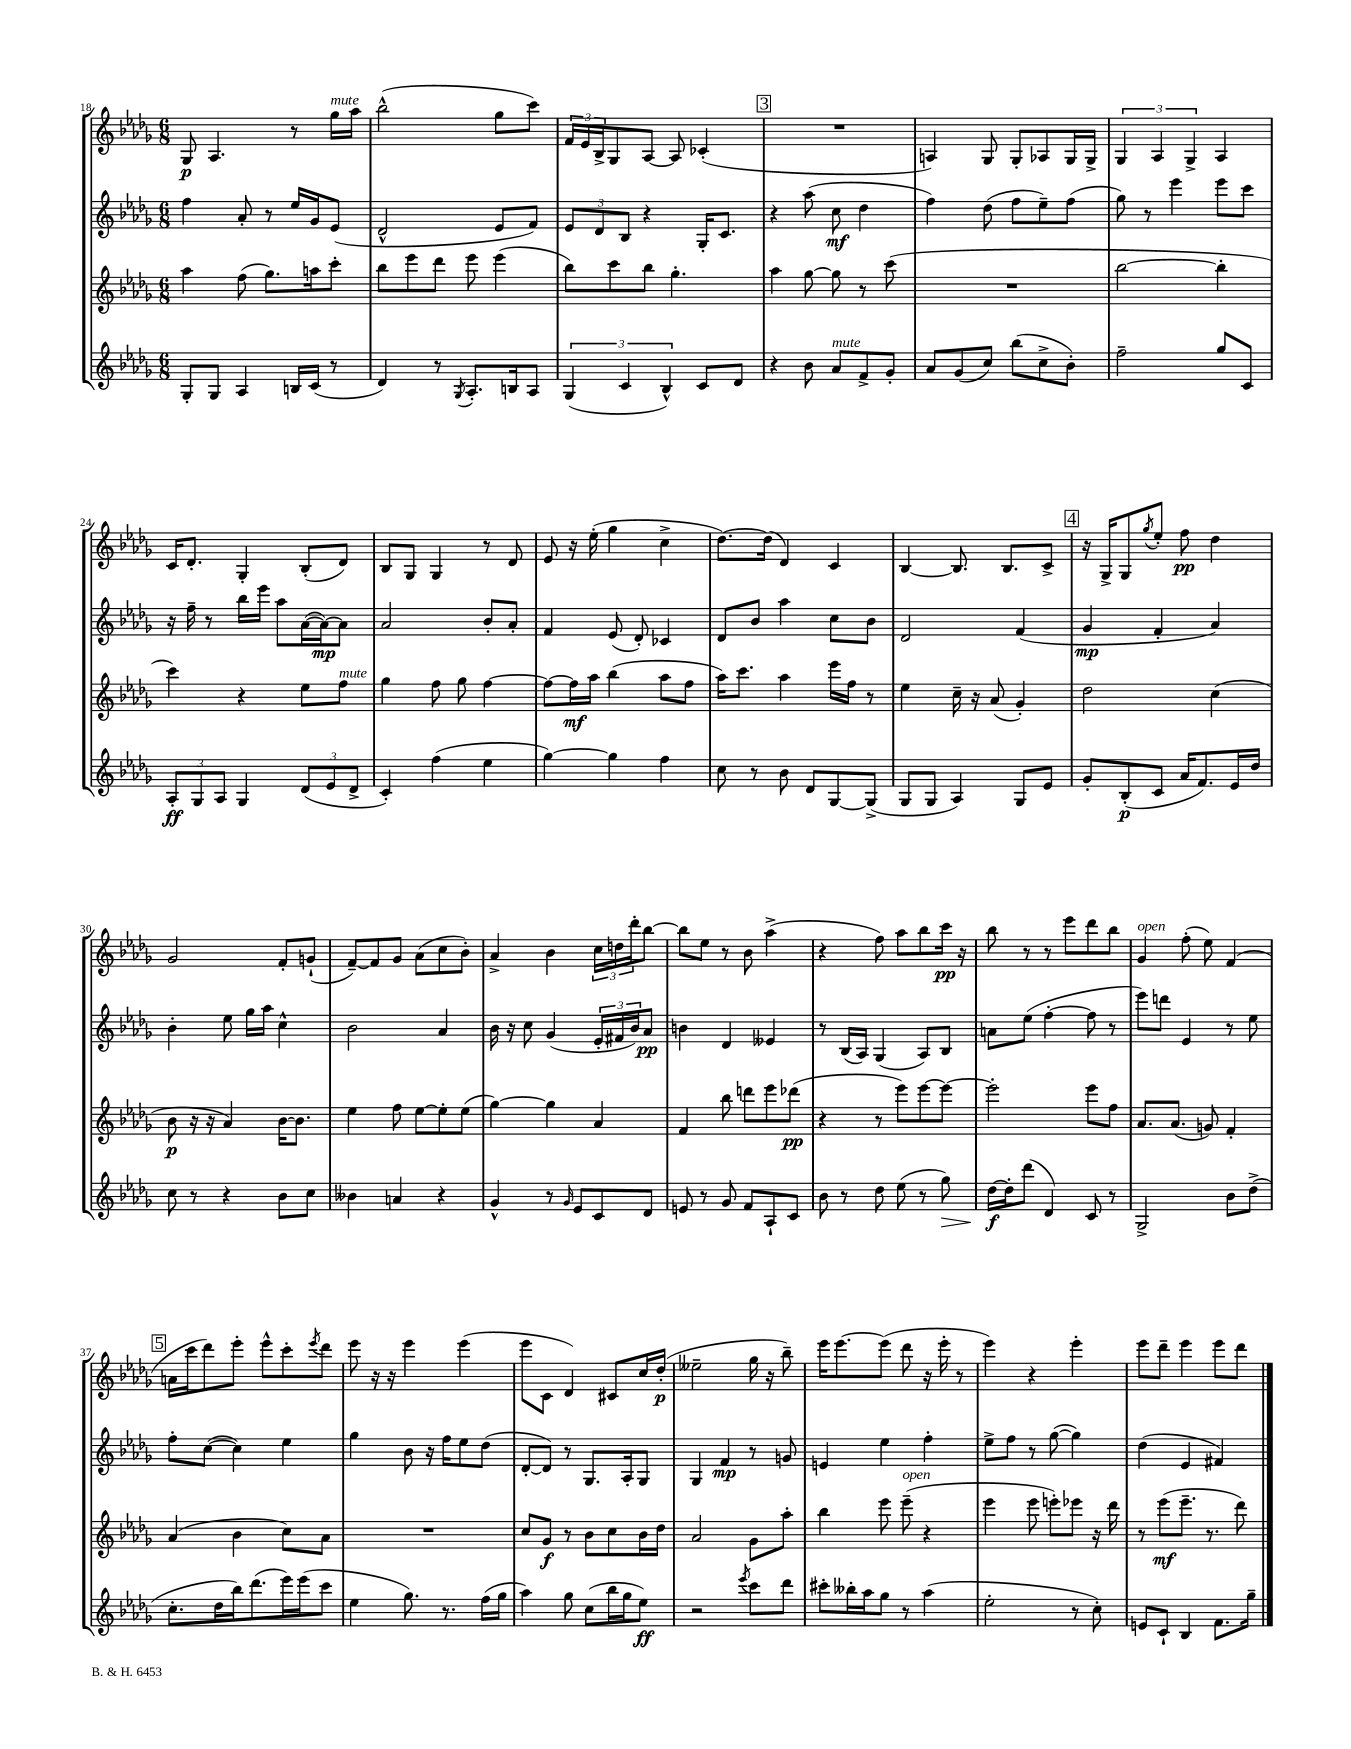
<<
\new StaffGroup <<
\new Staff = "s0" {
    \clef treble \key des \major \numericTimeSignature \time 6/8
    ges8\p aes4. r8 ges''16^\markup { \italic "mute" } aes''16 |
    bes''2-^( ges''8 c'''8) |
    \tuplet 3/2 { f'16 ees'16 bes16-> } ges8 aes8~ aes8 ces'4-.( |
    \mark \markup { \box "3" } R2. |
    a4) ges8 ges8-. aes8 ges16 ges16-> |
    \tuplet 3/2 { ges4 aes4 ges4-> } aes4 |
    c'16 des'8.-. ges4-. bes8-.( des'8) |
    bes8 ges8 ges4 r8 des'8 |
    ees'8 r16 ees''16-.( ges''4 c''4-> |
    des''8.~) des''16( des'4) c'4 |
    bes4~ bes8. bes8. c'8-> |
    \mark \markup { \box "4" } r16 ges16-> ges8 \acciaccatura { ges''8 } ees''8-. f''8\pp des''4 |
    ges'2 f'8-. g'8-!( |
    f'8~--) f'8 ges'8 aes'8( c''8 bes'8-.) |
    aes'4-> bes'4 \tuplet 3/2 { c''16 d''16 des'''16-. } bes''8~ |
    bes''8 ees''8 r8 bes'8 aes''4->( |
    r4 f''8) aes''8 bes''8 c'''16\pp r16 |
    bes''8 r8 r8 ees'''8 des'''8 bes''8 |
    ges'4^\markup { \italic "open" } f''8-.( ees''8) f'4( |
    \mark \markup { \box "5" } a'16 c'''16 des'''8) ees'''8-. ees'''8-^ c'''8-. \acciaccatura { ees'''8 } des'''8 |
    ees'''8 r16 r16 ees'''4 ees'''4( |
    ees'''8 c'8 des'4) cis'8 c''16 des''16-.\p( |
    eeses''2-- ges''16 r16 bes''8--) |
    ees'''16 ees'''8.~ ees'''8( des'''8 r16 ees'''16-. r8 |
    ees'''4) r4 ees'''4-. |
    ees'''8 des'''8-- ees'''4 ees'''8 des'''8 \bar "|." |
}
\new Staff = "s1" {
    \clef treble \key des \major \numericTimeSignature \time 6/8
    f''4 aes'8-. r8 ees''16 ges'16 ees'8( |
    des'2-^ ees'8 f'8) |
    \tuplet 3/2 { ees'8 des'8 bes8 } r4 ges16-. c'8. |
    \mark \markup { \box "3" } r4 aes''8( c''8\mf des''4 |
    f''4) des''8( f''8 ees''8--) f''8( |
    ges''8) r8 ees'''4 ees'''8 c'''8 |
    r16 f''16-- r8 bes''16 ees'''16 aes''8 aes'16~( aes'16~\mp) aes'8 |
    aes'2 bes'8-. aes'8-. |
    f'4 ees'8( des'8-.) ces'4 |
    des'8 bes'8 aes''4 c''8 bes'8 |
    des'2 f'4( |
    \mark \markup { \box "4" } ges'4\mp f'4-. aes'4) |
    bes'4-. ees''8 ges''16 aes''16 c''4-^ |
    bes'2 aes'4 |
    bes'16 r16 c''8 ges'4( \tuplet 3/2 { ees'16-. fis'16 bes'16) } aes'8\pp |
    b'4 des'4 eeses'4 |
    r8 bes16( aes16) ges4( aes8) bes8 |
    a'8 ees''8( f''4~-. f''8 r8 |
    ees'''8) d'''8 ees'4 r8 ees''8 |
    \mark \markup { \box "5" } f''8-. c''8~( c''4) ees''4 |
    ges''4 bes'8 r16 f''16 ees''8 des''8( |
    des'8~-. des'8) r8 ges8. aes16-. ges8 |
    ges4 f'4\mp r8 g'8 |
    e'4 ees''4 f''4-. |
    ees''8-> f''8 r8 ges''8~( ges''4) |
    des''4( ees'4 fis'4) \bar "|." |
}
\new Staff = "s2" {
    \clef treble \key des \major \numericTimeSignature \time 6/8
    aes''4 f''8( ges''8.) a''16 c'''8-. |
    bes''8 ees'''8 des'''8 ees'''8 ees'''4( |
    bes''8) c'''8 bes''8 ges''4.-. |
    \mark \markup { \box "3" } aes''4 ges''8~ ges''8 r8 c'''8( |
    R2. |
    bes''2~ bes''4-. |
    c'''4) r4 ees''8 f''8^\markup { \italic "mute" } |
    ges''4 f''8 ges''8 f''4~ |
    f''8~ f''16\mf aes''16 bes''4( aes''8 f''8 |
    aes''16) c'''8. aes''4 ees'''16 f''16 r8 |
    ees''4 c''16-- r16 aes'8( ges'4-.) |
    \mark \markup { \box "4" } des''2 c''4( |
    bes'8\p r16 r16 aes'4) bes'16~ bes'8. |
    ees''4 f''8 ees''8~ ees''8-. ees''8( |
    ges''4~) ges''4 aes'4 |
    f'4 bes''8 d'''8 ees'''8 des'''8\pp( |
    r4 r8 ees'''8) ees'''8~ ees'''8~ |
    ees'''2-. ees'''8 f''8 |
    aes'8. aes'8.( g'8) f'4-. |
    \mark \markup { \box "5" } aes'4( bes'4 c''8) aes'8 |
    R2. |
    c''8 ges'8\f r8 bes'8 c''8 bes'16 des''16 |
    aes'2 ges'8 aes''8-. |
    bes''4 ees'''8 ees'''8--^\markup { \italic "open" }( r4 |
    ees'''4 ees'''8 e'''8-.) ees'''8 r16 des'''16 |
    r8 ees'''8\mf( ees'''8.-- r8. des'''8) \bar "|." |
}
\new Staff = "s3" {
    \clef treble \key des \major \numericTimeSignature \time 6/8
    ges8-. ges8 aes4 b16 c'16( r8 |
    des'4) r8 \acciaccatura { ges8 } aes8.-. b16 aes8 |
    \tuplet 3/2 { ges4( c'4 bes4-^) } c'8 des'8 |
    \mark \markup { \box "3" } r4 bes'8 aes'8^\markup { \italic "mute" } f'8-> ges'8-. |
    aes'8 ges'8( c''8) bes''8( c''8-> bes'8-.) |
    f''2-- ges''8 c'8 |
    \tuplet 3/2 { aes8-.\ff ges8 aes8 } ges4 \tuplet 3/2 { des'8( ees'8 des'8-> } |
    c'4-.) f''4( ees''4 |
    ges''4~) ges''4 f''4 |
    c''8 r8 bes'8 des'8 ges8~ ges8->( |
    ges8 ges8 aes4) ges8 ees'8 |
    \mark \markup { \box "4" } ges'8-. bes8-.\p( c'8 aes'16 f'8.) ees'16 des''16 |
    c''8 r8 r4 bes'8 c''8 |
    beses'4 a'4 r4 |
    ges'4-^ r8 \grace { ges'16 } ees'8 c'8 des'8 |
    e'8 r8 ges'8 f'8 aes8-! c'8 |
    bes'8 r8 des''8 ees''8( r8 ges''8\>) |
    des''16~\f\! des''16-. des'''8( des'4) c'8 r8 |
    ges2-> bes'8 des''8->( |
    \mark \markup { \box "5" } c''8.-. des''16 bes''16) des'''8.( ees'''16) ees'''16( c'''8 |
    ees''4 ges''8.) r8. f''16( ges''16 |
    aes''4) ges''8 c''8( bes''16 ges''16 ees''8\ff) |
    r2 \acciaccatura { ees'''8 } c'''8 des'''8 |
    cis'''8-. beses''16-. aes''16 ges''8 r8 aes''4( |
    ees''2-. r8 c''8-.) |
    e'8 c'8-! bes4 f'8. ges''16-- \bar "|." |
}
>>
>>
\layout { \context { \Score currentBarNumber = #18 } }
